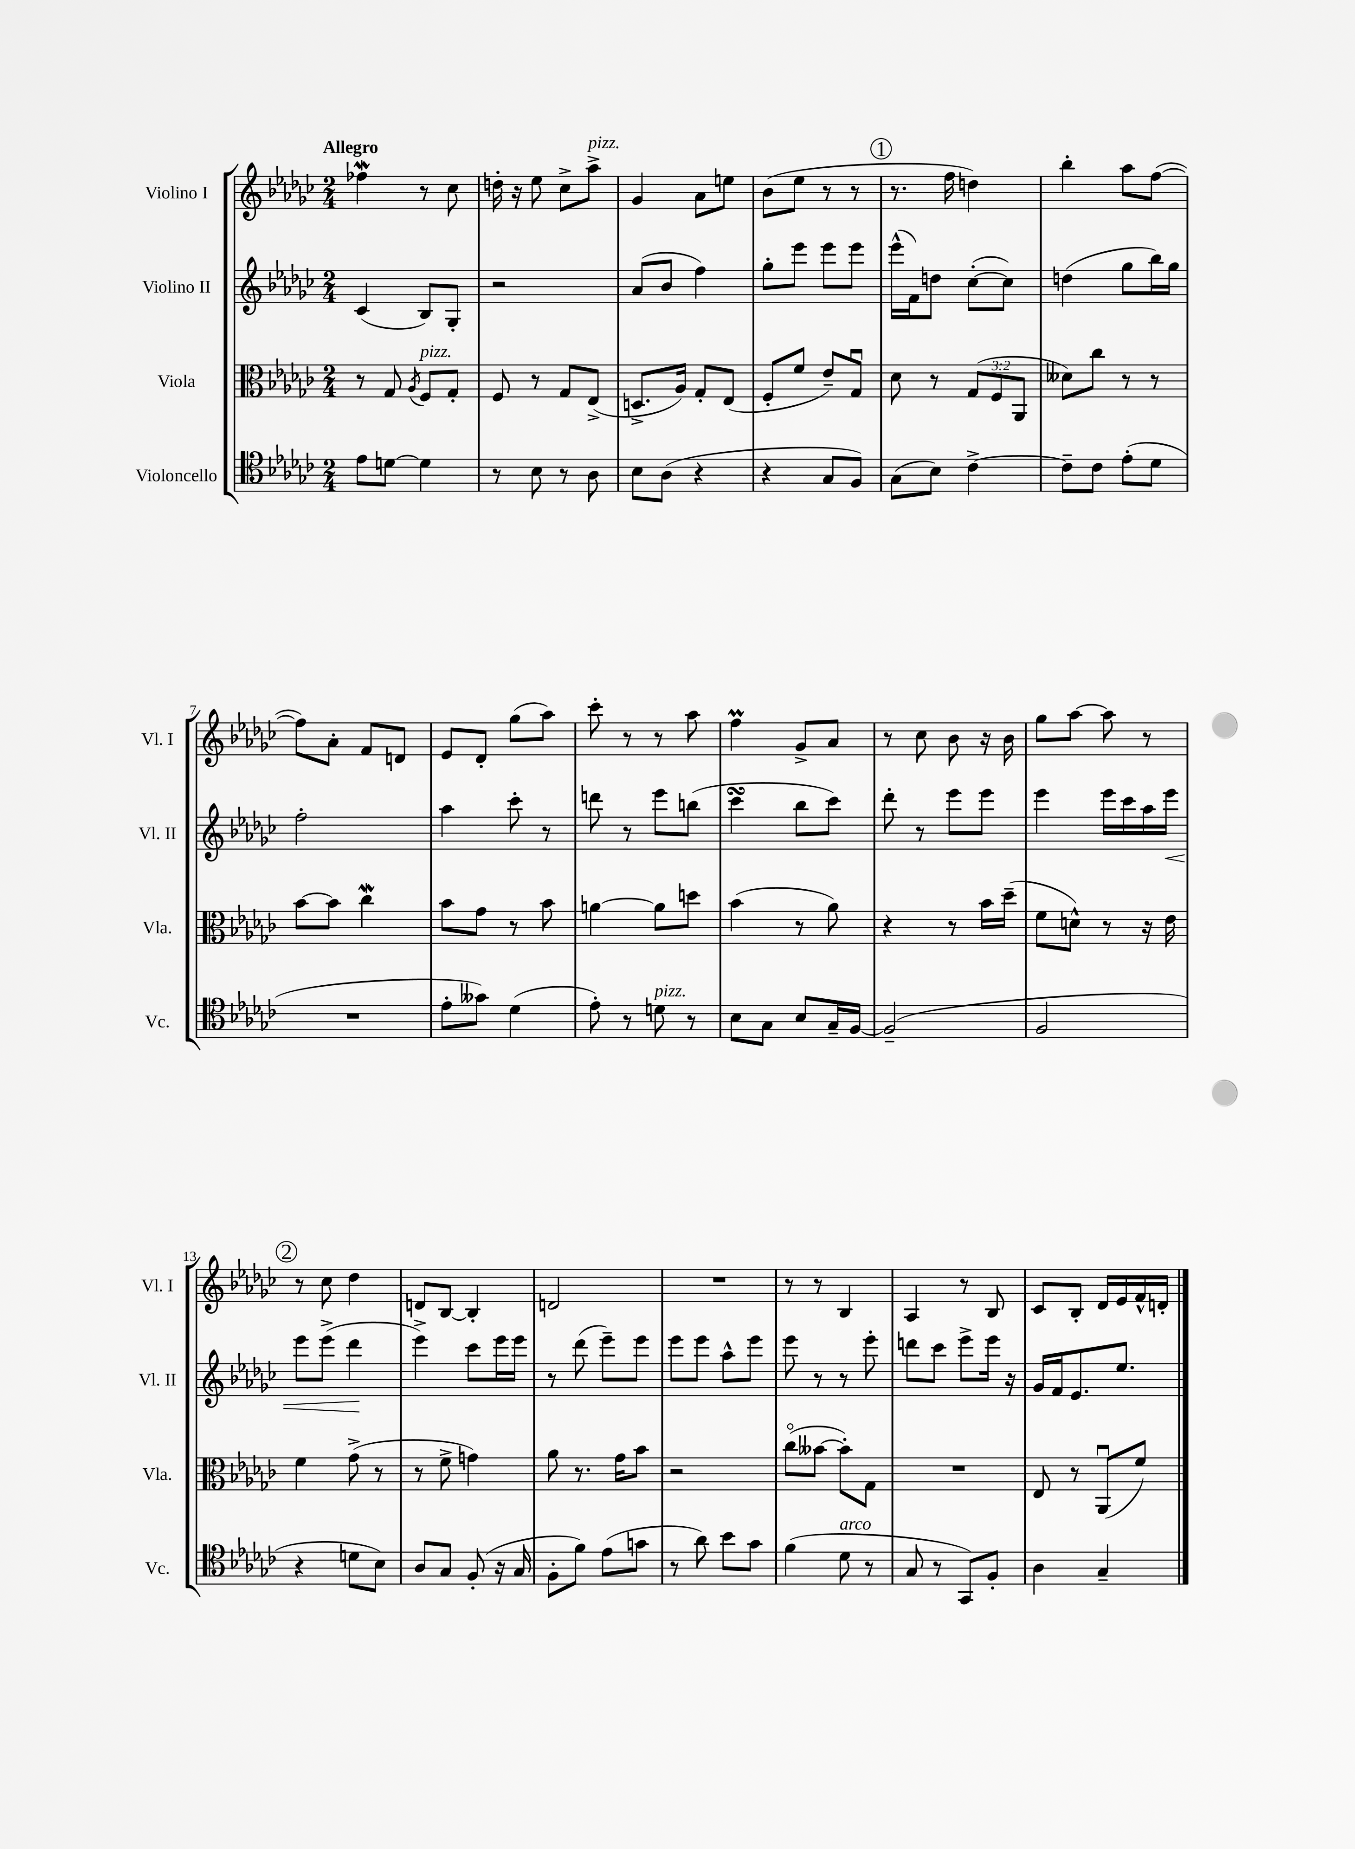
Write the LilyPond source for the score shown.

<<
\new StaffGroup <<
\new Staff = "s0" \with { instrumentName = "Violino I" shortInstrumentName = "Vl. I" } {
    \clef treble \key ges \major \numericTimeSignature \time 2/4 \tempo "Allegro"
    fes''4\mordent r8 ces''8 |
    d''16-. r16 ees''8 ces''8-> aes''8->^\markup { \italic "pizz." } |
    ges'4 aes'8 e''8 |
    bes'8( ees''8 r8 r8 |
    \mark \markup { \circle "1" } r8. f''16 d''4) |
    bes''4-. aes''8 f''8~( |
    f''8) aes'8-. f'8 d'8 |
    ees'8 des'8-. ges''8( aes''8) |
    ces'''8-. r8 r8 aes''8 |
    f''4\prall ges'8-> aes'8 |
    r8 ces''8 bes'8 r16 bes'16 |
    ges''8 aes''8~ aes''8 r8 |
    \mark \markup { \circle "2" } r8 ces''8 des''4 |
    d'8 bes8~ bes4-. |
    d'2 |
    R2 |
    r8 r8 bes4 |
    aes4 r8 bes8 |
    ces'8 bes8-. des'16 ees'16 f'16-^ d'16-. \bar "|." |
}
\new Staff = "s1" \with { instrumentName = "Violino II" shortInstrumentName = "Vl. II" } {
    \clef treble \key ges \major \numericTimeSignature \time 2/4
    ces'4( bes8) ges8-. |
    r2 |
    aes'8( bes'8 f''4) |
    ges''8-. ees'''8 ees'''8 ees'''8 |
    \mark \markup { \circle "1" } ees'''16-^( f'16) d''8 ces''8~-.( ces''8) |
    d''4( ges''8 bes''16) ges''16 |
    f''2-. |
    aes''4 ces'''8-. r8 |
    d'''8 r8 ees'''8 b''8( |
    ces'''4\turn bes''8 ces'''8) |
    des'''8-. r8 ees'''8 ees'''8 |
    ees'''4 ees'''16 ces'''16 aes''16 ees'''16\< |
    \mark \markup { \circle "2" } ees'''8 ees'''8->( des'''4\! |
    ees'''4->) ces'''8 ees'''16 ees'''16 |
    r8 des'''8( ees'''8--) ees'''8 |
    ees'''8 ees'''8 aes''8-^ ees'''8 |
    ees'''8 r8 r8 ees'''8-. |
    d'''8 ces'''8 ees'''8-> ees'''16 r16 |
    ges'16 f'16 ees'8. ees''8. \bar "|." |
}
\new Staff = "s2" \with { instrumentName = "Viola" shortInstrumentName = "Vla." } {
    \clef alto \key ges \major \numericTimeSignature \time 2/4 \override Staff.TupletNumber.text = #tuplet-number::calc-fraction-text
    r8 ges8 \acciaccatura { aes8 } f8^\markup { \italic "pizz." } ges8-. |
    f8 r8 ges8 ees8->( |
    d8.-> aes16) ges8-. ees8( |
    f8-. f'8 ees'8--) ges8\downbow |
    \mark \markup { \circle "1" } des'8 r8 \tuplet 3/2 { ges8( f8 aes,8 } |
    deses'8) ces''8 r8 r8 |
    bes'8~ bes'8 ces''4\mordent |
    bes'8 ges'8 r8 bes'8 |
    a'4~ a'8 d''8 |
    bes'4( r8 aes'8) |
    r4 r8 bes'16 des''16--( |
    f'8 d'8-^) r8 r16 ees'16 |
    \mark \markup { \circle "2" } f'4 ges'8->( r8 |
    r8 f'8-> g'4) |
    aes'8 r8. ges'16 bes'8 |
    r2 |
    ces''8\flageolet( beses'8~ beses'8-.) ges8 |
    R2 |
    ees8 r8 aes,8\downbow( f'8) \bar "|." |
}
\new Staff = "s3" \with { instrumentName = "Violoncello" shortInstrumentName = "Vc." } {
    \clef tenor \key ges \major \numericTimeSignature \time 2/4
    ees'8 d'8~ d'4 |
    r8 bes8 r8 aes8 |
    bes8 aes8( r4 |
    r4 ges8 f8) |
    \mark \markup { \circle "1" } ges8( bes8) ces'4~-> |
    ces'8-- ces'8 ees'8-.( des'8 |
    R2 |
    ees'8-. geses'8) des'4( |
    ees'8-.) r8 d'8^\markup { \italic "pizz." } r8 |
    bes8 ges8 bes8 ges16-- f16~ |
    f2--( |
    f2 |
    \mark \markup { \circle "2" } r4 d'8 bes8) |
    aes8 ges8 f8-.( r16 ges16 |
    f8-. f'8) ees'8( g'8 |
    r8 aes'8) bes'8 ges'8 |
    f'4( des'8^\markup { \italic "arco" } r8 |
    ges8 r8 ges,8) f8-. |
    aes4 ges4-- \bar "|." |
}
>>
>>
